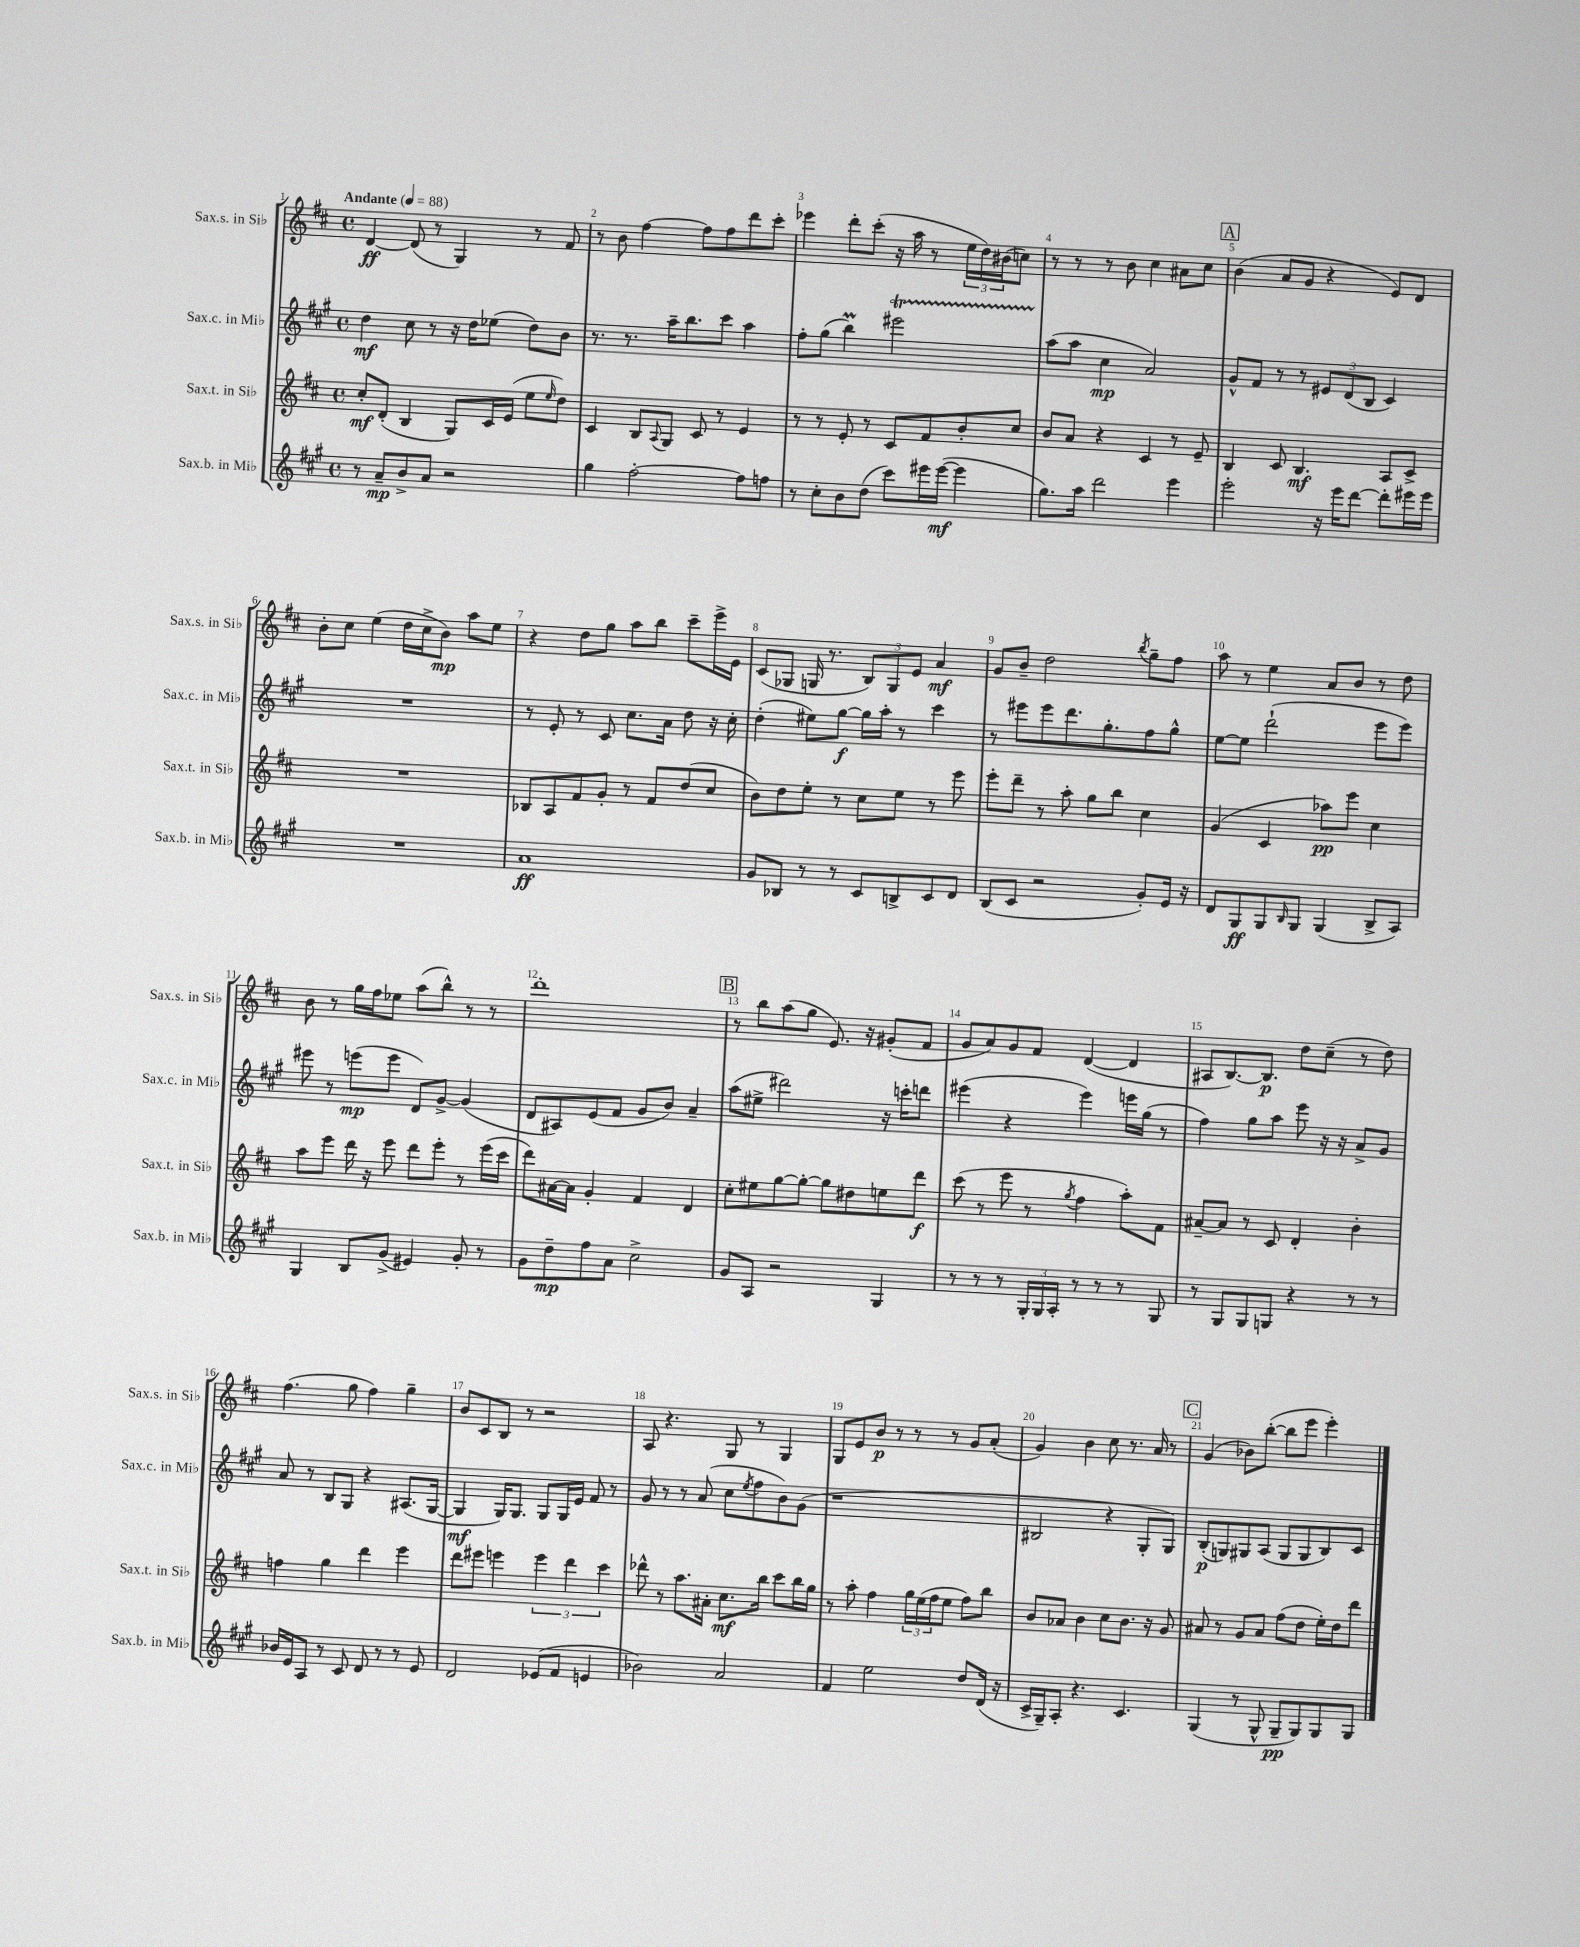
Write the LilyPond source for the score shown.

<<
\new StaffGroup <<
\new Staff = "s0" \with { instrumentName = "Sax.s. in Sib" shortInstrumentName = "Sax.s. in Sib" } {
    \clef treble \key d \major \defaultTimeSignature \time 4/4 \tempo "Andante" 4 = 88
    d'4~\ff d'8( r8 g4) r8 fis'8 |
    r8 b'8 fis''4~ fis''8 fis''8 d'''8 cis'''8-. |
    ees'''4 d'''8-. cis'''8-.( r16 a''16 r8 \tuplet 3/2 { e''16 d''16) bis'16( } c''8) |
    r8 r8 r8 b'8 cis''4 ais'8 cis''8 |
    \mark \markup { \box "A" } b'4( a'8 g'8 r4 e'8) d'8 |
    b'8-. cis''8 e''4( d''16 cis''16-> b'8\mp) a''8 e''8 |
    r4 d''8 g''8 a''8 b''8 cis'''8-- e'''16-> e'16 |
    cis'8( ges8 g16 r8. \tuplet 3/2 { b8) g8 e'8 } a'4\mf |
    g'8 b'8-- d''2 \acciaccatura { b''8 } g''8-- fis''8 |
    a''8 r8 e''4 a'8 b'8 r8 d''8 |
    b'8 r8 g''16 fis''16 ees''8 a''8( b''8-^) r8 r8 |
    d'''1-. |
    \mark \markup { \box "B" } r8 b''8 a''8( g''8 e'8.) r16 gis'8-.( fis'8 |
    g'8 a'8) g'8 fis'8 d'4~( d'4 |
    ais8 b8.~) b8.\p d''8 cis''8--( r8 d''8) |
    fis''4.( g''8 fis''4) g''4-- |
    b'8 cis'8 b8 r8 r2 |
    a8 r4. g8 r8 g4 |
    g8 e'8 b'8\p r8 r8 r8 g'8 a'8-.( |
    g'4) b'4 cis''8 r8. a'16 r8 |
    \mark \markup { \box "C" } g'4( bes'8) b''8~-.( b''8 e'''8 e'''4-.) \bar "|." |
}
\new Staff = "s1" \with { instrumentName = "Sax.c. in Mib" shortInstrumentName = "Sax.c. in Mib" } {
    \clef treble \key a \major \defaultTimeSignature \time 4/4
    d''4\mf cis''8 r8 r16 d''16 ees''8( d''8) b'8 |
    r8. r8. a''16-- b''8. cis'''8 a''4 |
    fis''8-. gis''8( b''4\prall) eis'''2\startTrillSpan |
    a''8\stopTrillSpan( a''8 cis''4\mp a'2) |
    \mark \markup { \box "A" } gis'8-^ fis'8 r8 r8 \tuplet 3/2 { eis'8 d'8( b8 } cis'4) |
    R1 |
    r8 e'8-. r8 cis'8 cis''8. a'16 d''8 r16 cis''16-. |
    d''4-.( eis''8) gis''8~\f gis''16 a''16-. r8 cis'''4 |
    r8 eis'''8 eis'''8 d'''8. gis''8.-. fis''8 gis''8-^ |
    e''8~ e''8 d'''2-!( e'''8 e'''8) |
    eis'''8 r8 e'''8\mp( e'''8 d'8) gis'8~-> gis'4( |
    d'8 ais8) e'8( fis'8 gis'8 b'8) a'4-- |
    \mark \markup { \box "B" } a''8( eis''8-> dis'''2) r16 c'''16-. d'''8 |
    eis'''4( r4 eis'''4) e'''16 gis''16( r8 |
    fis''4) gis''8 a''8 e'''8 r16 r16 a'8-> gis'8 |
    a'8 r8 b8 gis8 r4 ais8.( gis16~ |
    gis4\mf gis16) gis8. gis8 gis16 e'16 fis'8 r8 |
    gis'8 r8 r8 a'8( cis''8 \acciaccatura { e''8 } fis''8 b'8) gis'8( |
    r1 |
    bis2 r4 gis8-. gis8) |
    \mark \markup { \box "C" } b8-.\p( g8) gis8 a8( gis8 gis8 b8) cis'8 \bar "|." |
}
\new Staff = "s2" \with { instrumentName = "Sax.t. in Sib" shortInstrumentName = "Sax.t. in Sib" } {
    \clef treble \key d \major \defaultTimeSignature \time 4/4
    cis''8-.\mf d'8-.( b4 g8) cis'16 e'16( e''8 \grace { e''16 } d''8) |
    cis'4 b8 \appoggiatura { a8 } g8 cis'8 r8 e'4 |
    r8 r8 e'8-. r8 cis'8 fis'8 b'8-. cis''8 |
    b'8 a'8 r4 cis'4 r8 e'8-- |
    \mark \markup { \box "A" } b4 cis'8 b4.\mf a8 cis'8-> |
    R1 |
    bes8 a8 fis'8 g'8-. r8 fis'8 d''8( cis''8 |
    b'8) d''8 e''8-. r8 cis''8 e''8 r8 e'''8 |
    e'''8-. d'''8-- r8 a''8-. g''8 b''8 cis''4 |
    g'4( cis'4 aes''8\pp) e'''8 cis''4 |
    a''8 e'''8 d'''16 r16 e'''8 d'''8 e'''8-. r8 e'''16( cis'''16 |
    d'''8) ais'16~ ais'16 g'4-. fis'4 d'4 |
    \mark \markup { \box "B" } cis''8-. eis''8 g''8~ g''8~-. g''8 dis''8 e''8 d'''8\f |
    cis'''8( r8 e'''8 r8 \acciaccatura { g''8 } fis''4 a''8-.) fis'8 |
    ais'8~-- ais'8 r8 cis'8 d'4-. b'4-. |
    f''4 g''4 d'''4 e'''4 |
    d'''8 eis'''8 e'''4 \tuplet 3/2 { e'''4 d'''4 cis'''4 } |
    des'''8-^ r8 a''8. ais'16-. cis''8.\mf b''16 cis'''8 b''16 g''16 |
    r8 a''8-. fis''4 \tuplet 3/2 { g''16 e''16( fis''16 } e''8 fis''8) b''8 |
    b'8 aes'8 b'4 cis''8 b'8. r16 g'8 |
    \mark \markup { \box "C" } ais'8 r8 g'8 ais'8 fis''8( d''8 e''16-.) d''16 d'''8 \bar "|." |
}
\new Staff = "s3" \with { instrumentName = "Sax.b. in Mib" shortInstrumentName = "Sax.b. in Mib" } {
    \clef treble \key a \major \defaultTimeSignature \time 4/4
    r8 a'8--\mp b'8-> a'8 r2 |
    gis''4 fis''2~-. fis''8 f''8 |
    r8 cis''8-. b'8 d''8( cis'''8) eis'''16 eis'''16~\mf( eis'''4 |
    gis''8.) a''16 d'''2 e'''4 |
    \mark \markup { \box "A" } e'''2-. r16 e'''16 d'''8~ d'''8-. eis'''16 eis'''16 |
    R1 |
    a'1\ff |
    gis'8 bes8 r8 r8 cis'8 b8-> cis'8 d'8 |
    b8( cis'8 r2 gis'8-.) e'16 r16 |
    d'8 gis8\ff gis8 \grace { b16 } gis8 gis4( b8-> a8) |
    gis4 b8 gis'8->( eis'4) gis'8-. r8 |
    gis'8 d''8--\mp fis''8 a'8 cis''2-> |
    \mark \markup { \box "B" } gis'8 a8 r2 gis4 |
    r8 r8 r8 \tuplet 3/2 { gis16-. gis16 a16-. } r8 r8 r8 gis8 |
    r8 gis8 gis8 g8 r4 r8 r8 |
    bes'16 e'16 a8 r8 cis'8 d'8 r8 r8 e'8 |
    d'2 ees'8( fis'8 e'4 |
    bes'2) a'2 |
    fis'4 e''2 d''8 d'16( r16 |
    cis'16-> gis16--) a8-. r4. cis'4. |
    \mark \markup { \box "C" } gis4( r8 gis8-^ gis8--\pp gis8) gis8 gis8 \bar "|." |
}
>>
>>
\layout { \context { \Score \override BarNumber.break-visibility = ##(#f #t #t) barNumberVisibility = #all-bar-numbers-visible } }
